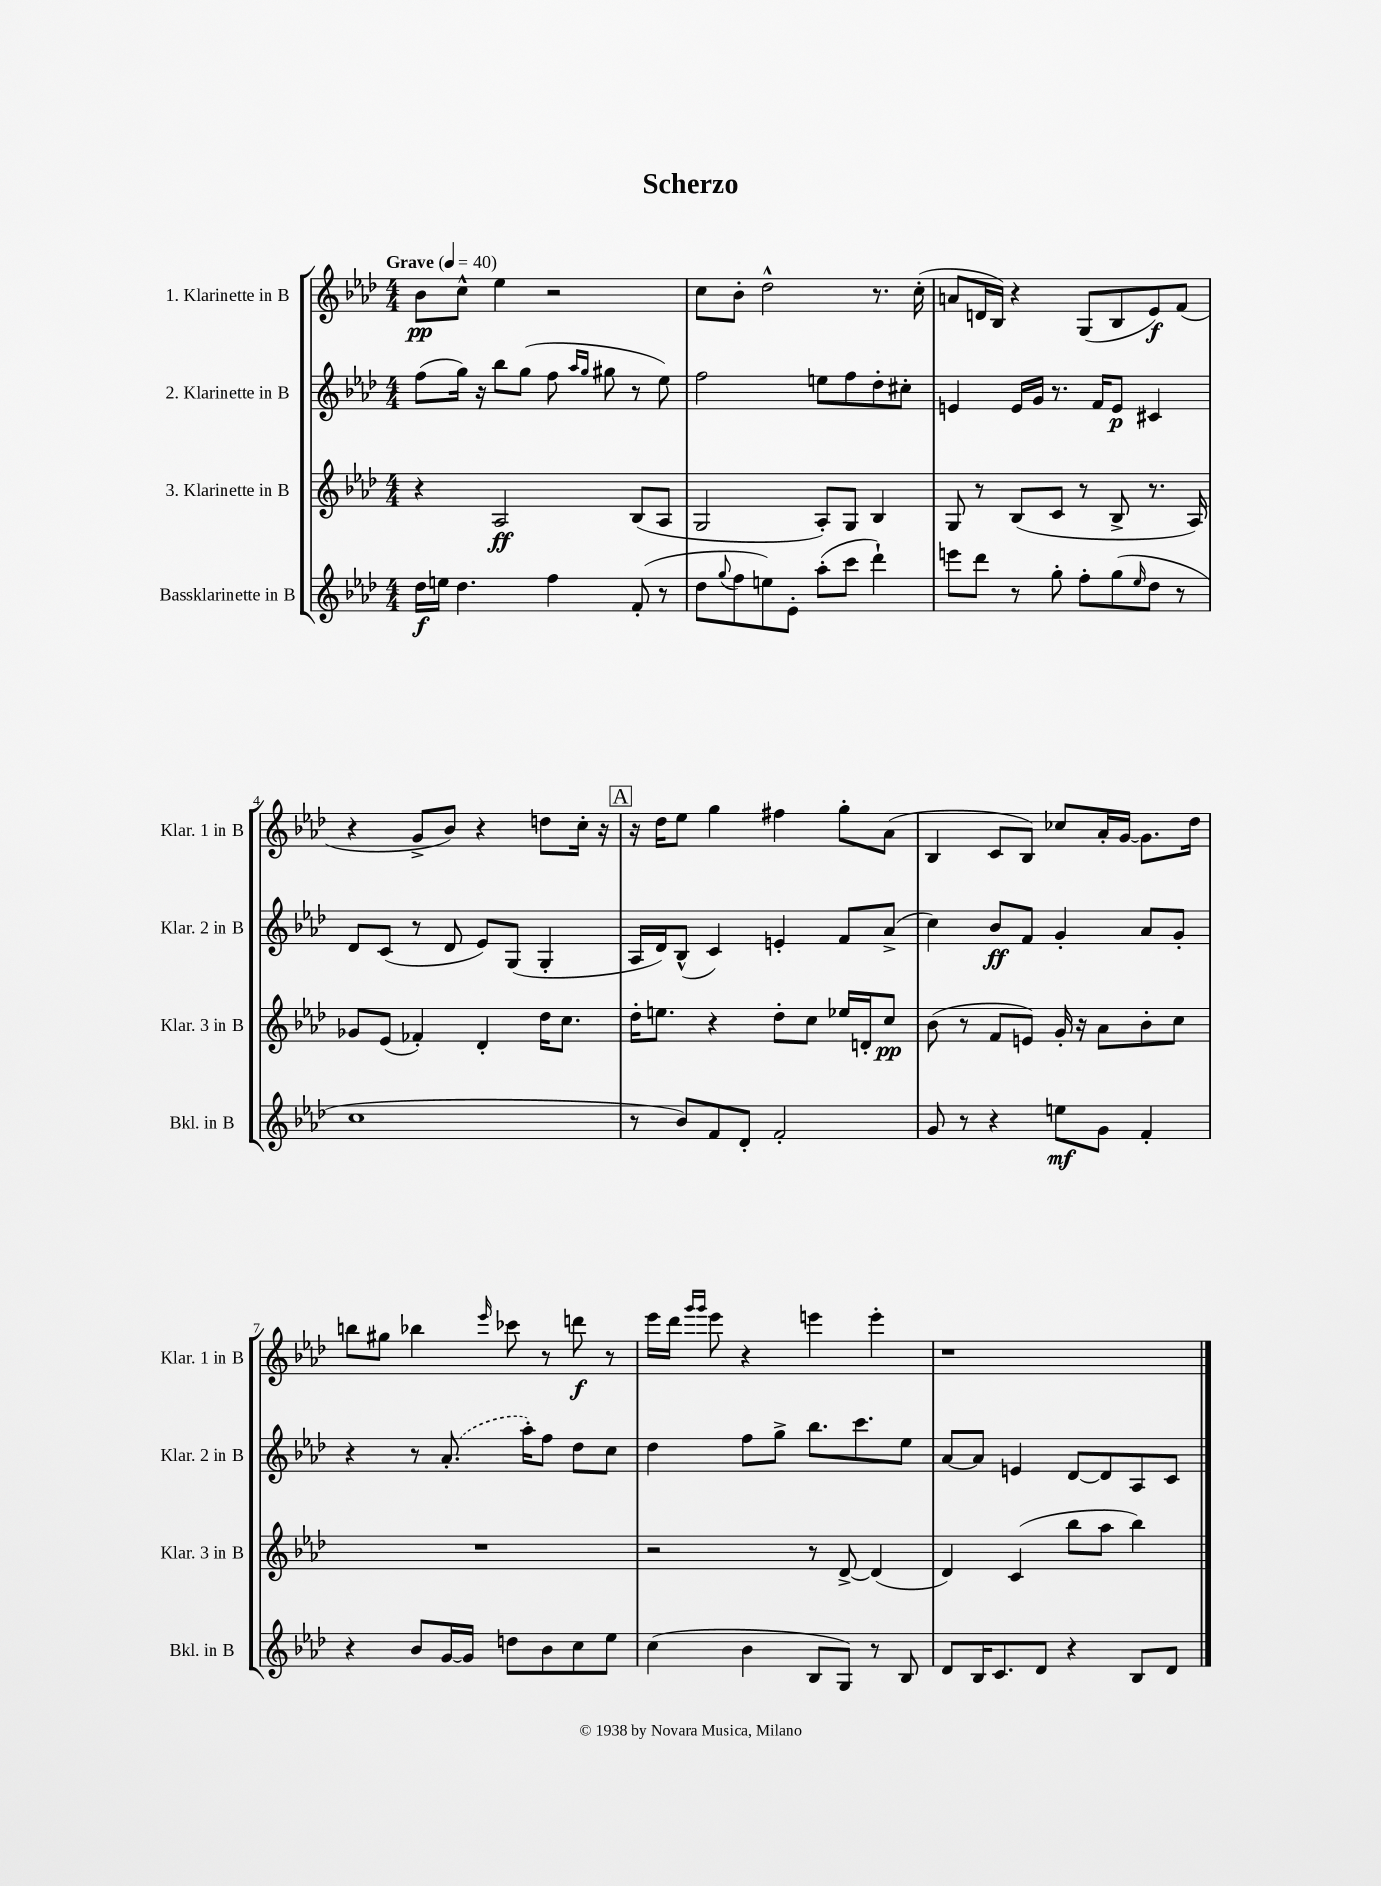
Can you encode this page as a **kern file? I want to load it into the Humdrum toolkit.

**kern	**kern	**kern	**kern
*staff4	*staff3	*staff2	*staff1
*clefG2	*clefG2	*clefG2	*clefG2
*k[b-e-a-d-]	*k[b-e-a-d-]	*k[b-e-a-d-]	*k[b-e-a-d-]
*M4/4	*M4/4	*M4/4	*M4/4
*MM40	*MM40	*MM40	*MM40
16dd-\LL	4r	(8ff\L	8b-\L
16ee\JJ	.	.	.
4.dd-\	.	16gg\Jk)	8cc^^\J
.	.	16r	.
.	2A-/	8bb-\L	4ee-\
.	.	(8gg\J	.
4ff\	.	8ff\	2r
.	.	16qqaa-/LL	.
.	.	16qqgg/JJ	.
.	.	8gg#\	.
(8f'/	(8B-/L	8r	.
8r	8A-/J	8ee-\)	.
=	=	=	=
8dd-\L	2G/	2ff\	8cc\L
8qqgg/	.	.	.
8ff\	.	.	8b-'\J
8ee\)	.	.	2dd-^^\
8e-'\J	.	.	.
(8aa-'\L	8A-'/L)	8ee\L	.
8ccc\J	8G/J	8ff\	.
4ddd-`\)	4B-/	8dd-'\	8.r
.	.	8cc#'\J	.
.	.	.	(16cc'\
=	=	=	=
8eee\L	8G/	4e/	8a/L
8ddd-\J	8r	.	16d/L
.	.	.	16B-/JJ)
8r	(8B-/L	16e/LL	4r
.	.	16g/JJ	.
8gg'\	8c/J	8.r	.
8ff'\L	8r	.	(8G/L
.	.	16f/LK	.
(8gg\	8B-^/	8e/J	8B-/
16qqee-/	.	.	.
8dd-\J	8.r	4c#/	8e-/)
8r	.	.	(8f/J
.	16A-/)	.	.
=	=	=	=
1cc	8g-/L	8d-/L	4r
.	(8e-/J	(8c/J	.
.	4f-'/)	8r	8g^/L
.	.	8d-/	8b-/J)
.	4d-'/	8e-/L)	4r
.	.	(8G/J	.
.	16dd-\LK	4G'/	8dd\L
.	8.cc\J	.	.
.	.	.	16cc'\Jk
.	.	.	16r
=	=	=	=
8r	16dd-'\LK	16A-/LL	16r
.	8.ee\J	16d-/J)	16dd-\LK
8b-/L)	.	(8B-^^/J	8ee-\J
8f/	4r	4c/)	4gg\
8d-'/J	.	.	.
2f'/	8dd-'\L	4e'/	4ff#\
.	8cc\J	.	.
.	16ee-/LL	8f/L	8gg'\L
.	16d'/J	.	.
.	8cc/J	(8a-^/J	(8a-\J
=	=	=	=
8g/	(8b-\	4cc\)	4B-/
8r	8r	.	.
4r	8f/L	8b-/L	8c/L
.	8e/J)	8f/J	8B-/J)
8ee\L	16g'/	4g'/	8cc-/L
.	16r	.	.
8g\J	8a-\L	.	16a-'/L
.	.	.	[16g/JJ
4f'/	8b-'\	8a-/L	8.g\]L
.	8cc\J	8g'/J	.
.	.	.	16dd-\Jk
=	=	=	=
4r	1r	4r	8bb\L
.	.	.	8gg#\J
8b-/L	.	8r	4bb-\
[16g/L	.	(8.a-'/	.
16g/]JJ	.	.	.
.	.	.	16qqeee-/
8dd\L	.	.	8ccc-\
.	.	16aa-'\LK)	.
8b-\	.	8ff\J	8r
8cc\	.	8dd-\L	8ddd\
8ee-\J	.	8cc\J	8r
=	=	=	=
(4cc\	2r	4dd-\	16eee-\LL
.	.	.	16ddd-\JJ
.	.	.	16qqggg/LL
.	.	.	16qqggg/JJ
.	.	.	8eee-\
4b-\	.	8ff\L	4r
.	.	8gg^\J	.
8B-/L	8r	8.bb-\L	4eee\
8G/J)	[8d-^/	.	.
.	.	8.ccc\	.
8r	(4d-/]	.	4eee'\
8B-/	.	8ee-\J	.
=	=	=	=
8d-/L	4d-/)	[8a-/L	1r
16B-/K	.	8a-/]J	.
8.c/	.	.	.
.	(4c/	4e/	.
8d-/J	.	.	.
4r	8bb-\L	[8d-/L	.
.	8aa-\J	8d-/]	.
8B-/L	4bb-\)	8A-/	.
8d-/J	.	8c/J	.
==	==	==	==
*-	*-	*-	*-
